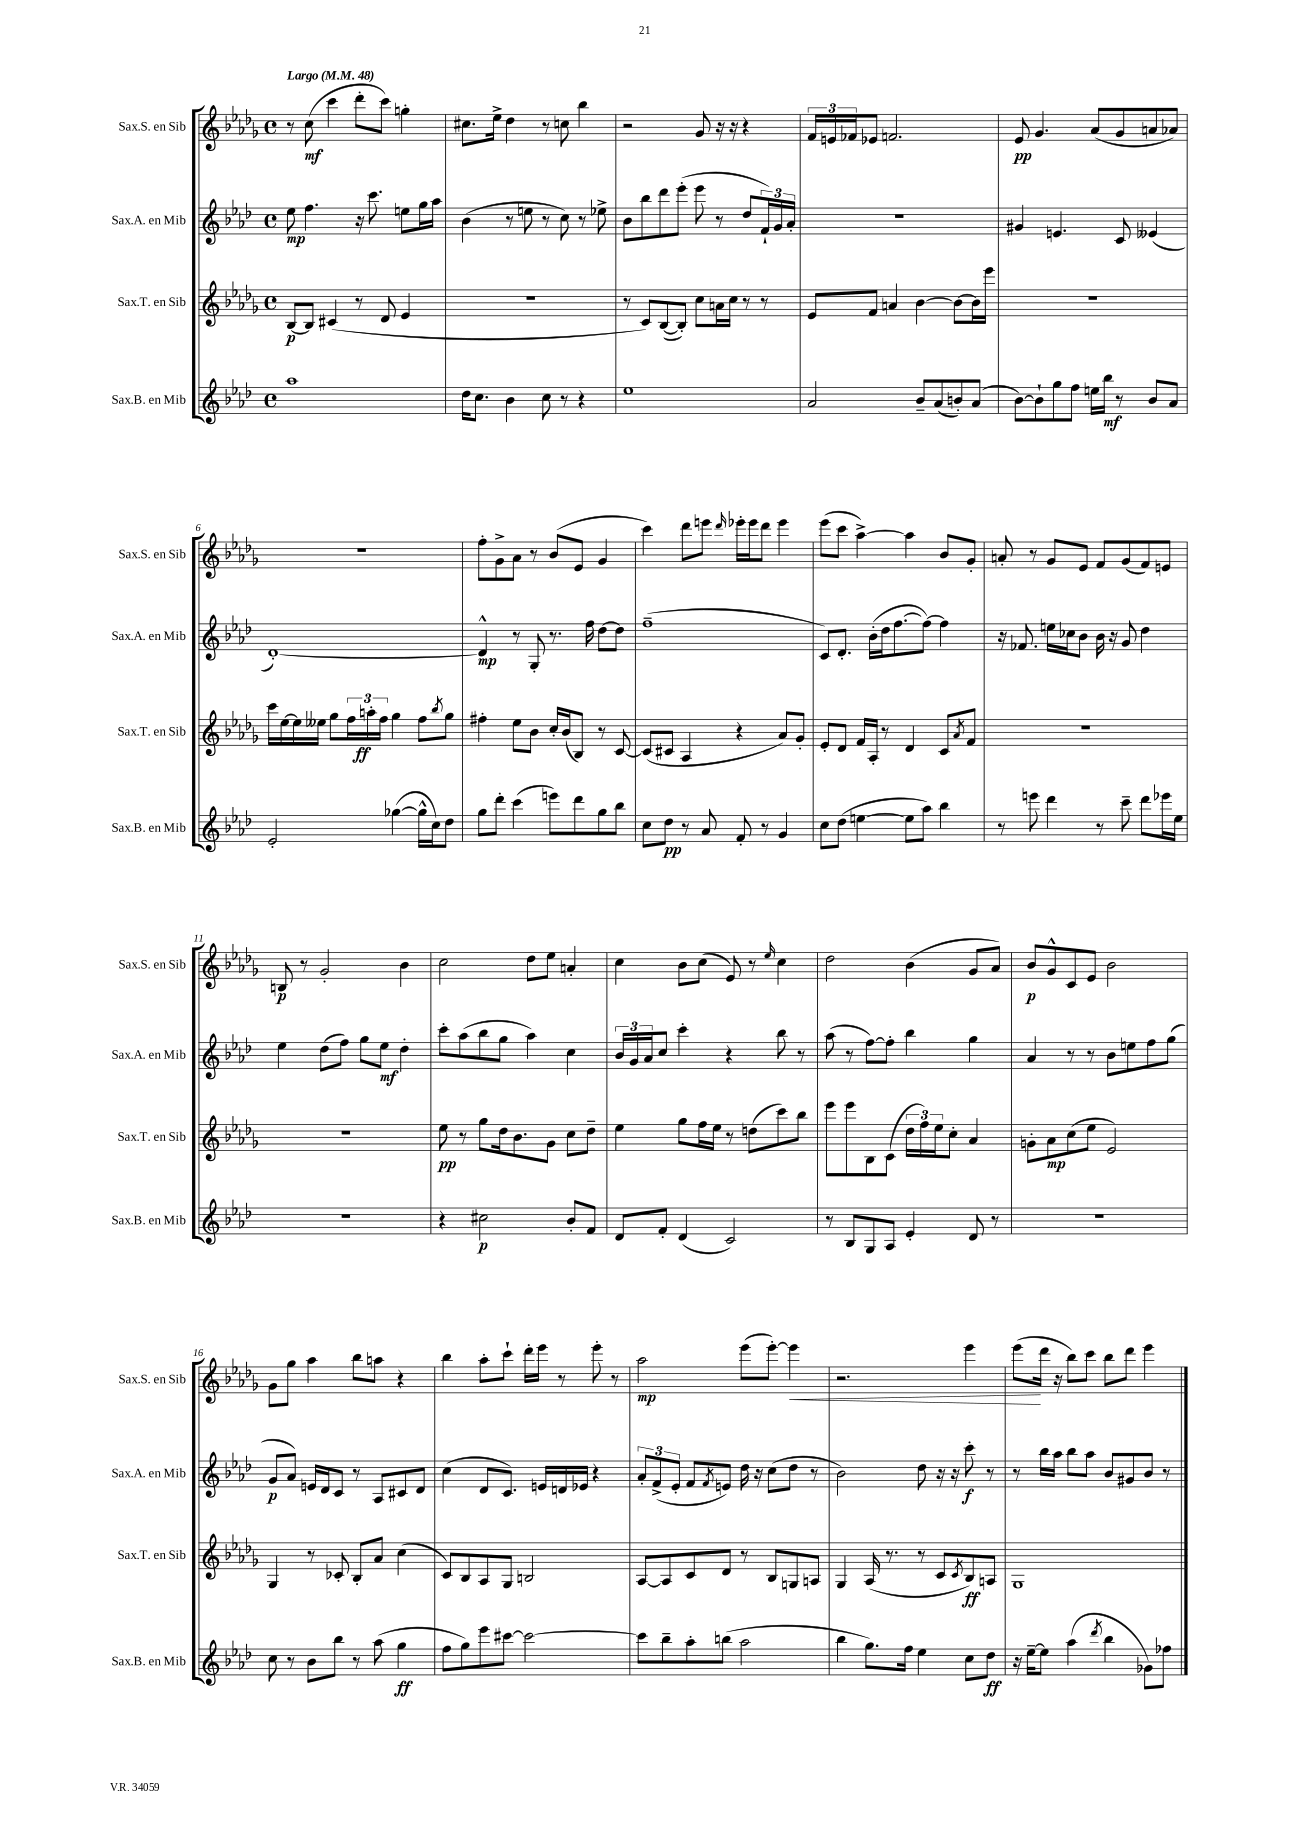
<<
\new StaffGroup <<
\new Staff = "s0" \with { instrumentName = "Sax.S. en Sib" shortInstrumentName = "Sax.S. en Sib" } {
    \clef treble \key des \major \defaultTimeSignature \time 4/4 \tempo "Largo" 4 = 48
    r8 c''8\mf( c'''4 des'''8-. c'''8) g''4-. |
    cis''8. ees''16-> des''4 r8 c''8 bes''4 |
    r2 ges'8 r16 r16 r4 |
    \tuplet 3/2 { f'16 e'16 fes'16 } ees'8 f'2. |
    ees'8\pp ges'4. aes'8( ges'8 a'8 aes'8) |
    R1 |
    f''8-. ges'8-> aes'8 r8 bes'8( ees'8 ges'4 |
    c'''4) des'''8 e'''8 \grace { des'''16 } ees'''16-. ees'''16 des'''8 ees'''4 |
    ees'''8( c'''8 aes''4~->) aes''4 bes'8 ges'8-. |
    a'8-. r8 ges'8 ees'8 f'8 ges'8( f'8) e'8 |
    b8\p r8 ges'2-. bes'4 |
    c''2 des''8 ees''8 a'4-. |
    c''4 bes'8 c''8( ees'8) r8 \grace { ees''16 } c''4 |
    des''2 bes'4( ges'8 aes'8) |
    bes'8\p ges'8-^ c'8 ees'8 bes'2 |
    ges'8 ges''8 aes''4 bes''8 a''8 r4 |
    bes''4 aes''8-. c'''8-! des'''16-. ees'''16 r8 ees'''8-. r8 |
    aes''2\mp ees'''8( ees'''8~-.) ees'''4\< |
    r2. ees'''4 |
    ees'''8\!( des'''16 r16 bes''8) c'''8 bes''8 des'''8 ees'''4 \bar "|." |
}
\new Staff = "s1" \with { instrumentName = "Sax.A. en Mib" shortInstrumentName = "Sax.A. en Mib" } {
    \clef treble \key aes \major \defaultTimeSignature \time 4/4
    ees''8\mp f''4. r16 c'''8. e''8 g''16 aes''16 |
    bes'4( r8 e''8 r8 c''8) r8 ees''8-> |
    bes'8 bes''8 des'''8 ees'''8-.( ees'''8 r8 des''8 \tuplet 3/2 { f'16-!) g'16 aes'16-. } |
    R1 |
    gis'4 e'4. c'8 eeses'4( |
    des'1~-.) |
    des'4-^\mp r8 g8-. r8. f''16 des''8~ des''8 |
    f''1--( |
    c'8) des'8.-. bes'16-.( des''16 f''8.~ f''8~) f''4 |
    r16 fes'8. e''16 ces''16 bes'8 bes'16 r16 g'8 des''4 |
    ees''4 des''8( f''8) g''8 ees''8\mf des''4-. |
    c'''8-. aes''8( bes''8 g''8 aes''4) c''4 |
    \tuplet 3/2 { bes'16 g'16 aes'16 } c''8 c'''4-. r4 bes''8 r8 |
    aes''8( r8 f''8~) f''8-. bes''4 g''4 |
    aes'4 r8 r8 bes'8 e''8 f''8 g''8( |
    g'8\p aes'8) e'16 des'16 c'8 r8 aes8 cis'8 des'8 |
    c''4( des'8 c'8.) e'16 d'16 ees'16 r4 |
    \tuplet 3/2 { aes'8-. f'8->( ees'8-. } f'8 \acciaccatura { f'8 } e'8) des''16 r16 c''8( des''8 r8 |
    bes'2) des''8 r16 r16 c'''8-.\f r8 |
    r8 bes''16 aes''16 bes''8 aes''8 bes'8 gis'8 bes'8 r8 \bar "|." |
}
\new Staff = "s2" \with { instrumentName = "Sax.T. en Sib" shortInstrumentName = "Sax.T. en Sib" } {
    \clef treble \key des \major \defaultTimeSignature \time 4/4
    bes8~\p bes8 cis'4( r8 des'8 ees'4 |
    R1 |
    r8 c'8) bes8~( bes8-.) c''8 a'16 c''16 r8 r8 |
    ees'8 f'8 a'4 bes'4~ bes'8~ bes'16 ees'''16 |
    R1 |
    c'''16 ees''16~ ees''16 eeses''16 ges''8 \tuplet 3/2 { f''16 a''16-.\ff f''16 } ges''4 f''8 \acciaccatura { bes''8 } ges''8 |
    fis''4-. ees''8 bes'8 c''16-. bes'16( bes8) r8 c'8~ |
    c'8( cis'8 aes4 r4 aes'8) ges'8-. |
    ees'8-. des'8 f'16 aes16-. r8 des'4 c'8 \acciaccatura { aes'8 } f'8 |
    R1 |
    R1 |
    ees''8\pp r8 ges''8 des''16 bes'8. ges'8 c''8 des''8-- |
    ees''4 ges''8 f''16 ees''16 r8 d''8( c'''8) bes''8 |
    ees'''8 ees'''8 bes8 c'8( \tuplet 3/2 { des''16 f''16) ees''16 } c''8-. aes'4 |
    g'8-. aes'8\mp c''8( ees''8 ees'2) |
    ges4 r8 ces'8-. bes8-. aes'8 c''4( |
    c'8) bes8 aes8 ges8 b2 |
    aes8~ aes8 c'8 des'8 r8 bes8 g8 a8 |
    ges4 aes16( r8. r8 c'8 \acciaccatura { c'8 } bes8\ff) a8 |
    ges1 \bar "|." |
}
\new Staff = "s3" \with { instrumentName = "Sax.B. en Mib" shortInstrumentName = "Sax.B. en Mib" } {
    \clef treble \key aes \major \defaultTimeSignature \time 4/4
    aes''1 |
    des''16 c''8. bes'4 c''8 r8 r4 |
    ees''1 |
    aes'2 bes'8-- aes'8( b'8-.) aes'8( |
    bes'8~) bes'8-! g''8 f''8 e''16 bes''16\mf r8 bes'8 aes'8 |
    ees'2-. ges''4~( ges''16-^ c''16) des''8 |
    g''8 des'''8-. c'''4( e'''8) des'''8 g''8 bes''8 |
    c''8 des''8\pp r8 aes'8 f'8-. r8 g'4 |
    c''8 des''8( e''4~ e''8 aes''8) bes''4 |
    r8 e'''8 des'''4 r8 c'''8-- des'''8 ees'''16 ees''16 |
    R1 |
    r4 cis''2\p bes'8-. f'8 |
    des'8 f'8-. des'4( c'2) |
    r8 bes8 g8 aes8 ees'4-. des'8 r8 |
    R1 |
    c''8 r8 bes'8 bes''8 r8 aes''8( g''4\ff |
    f''8 g''8) ees'''8 cis'''8~ cis'''2~ |
    cis'''8 bes''8-- aes''8-. b''8( aes''2 |
    bes''4 g''8.) f''16 ees''4 c''8 des''8\ff |
    r16 ees''16~-- ees''8 aes''4( \acciaccatura { des'''8 } bes''4 ges'8) fes''8 \bar "|." |
}
>>
>>
